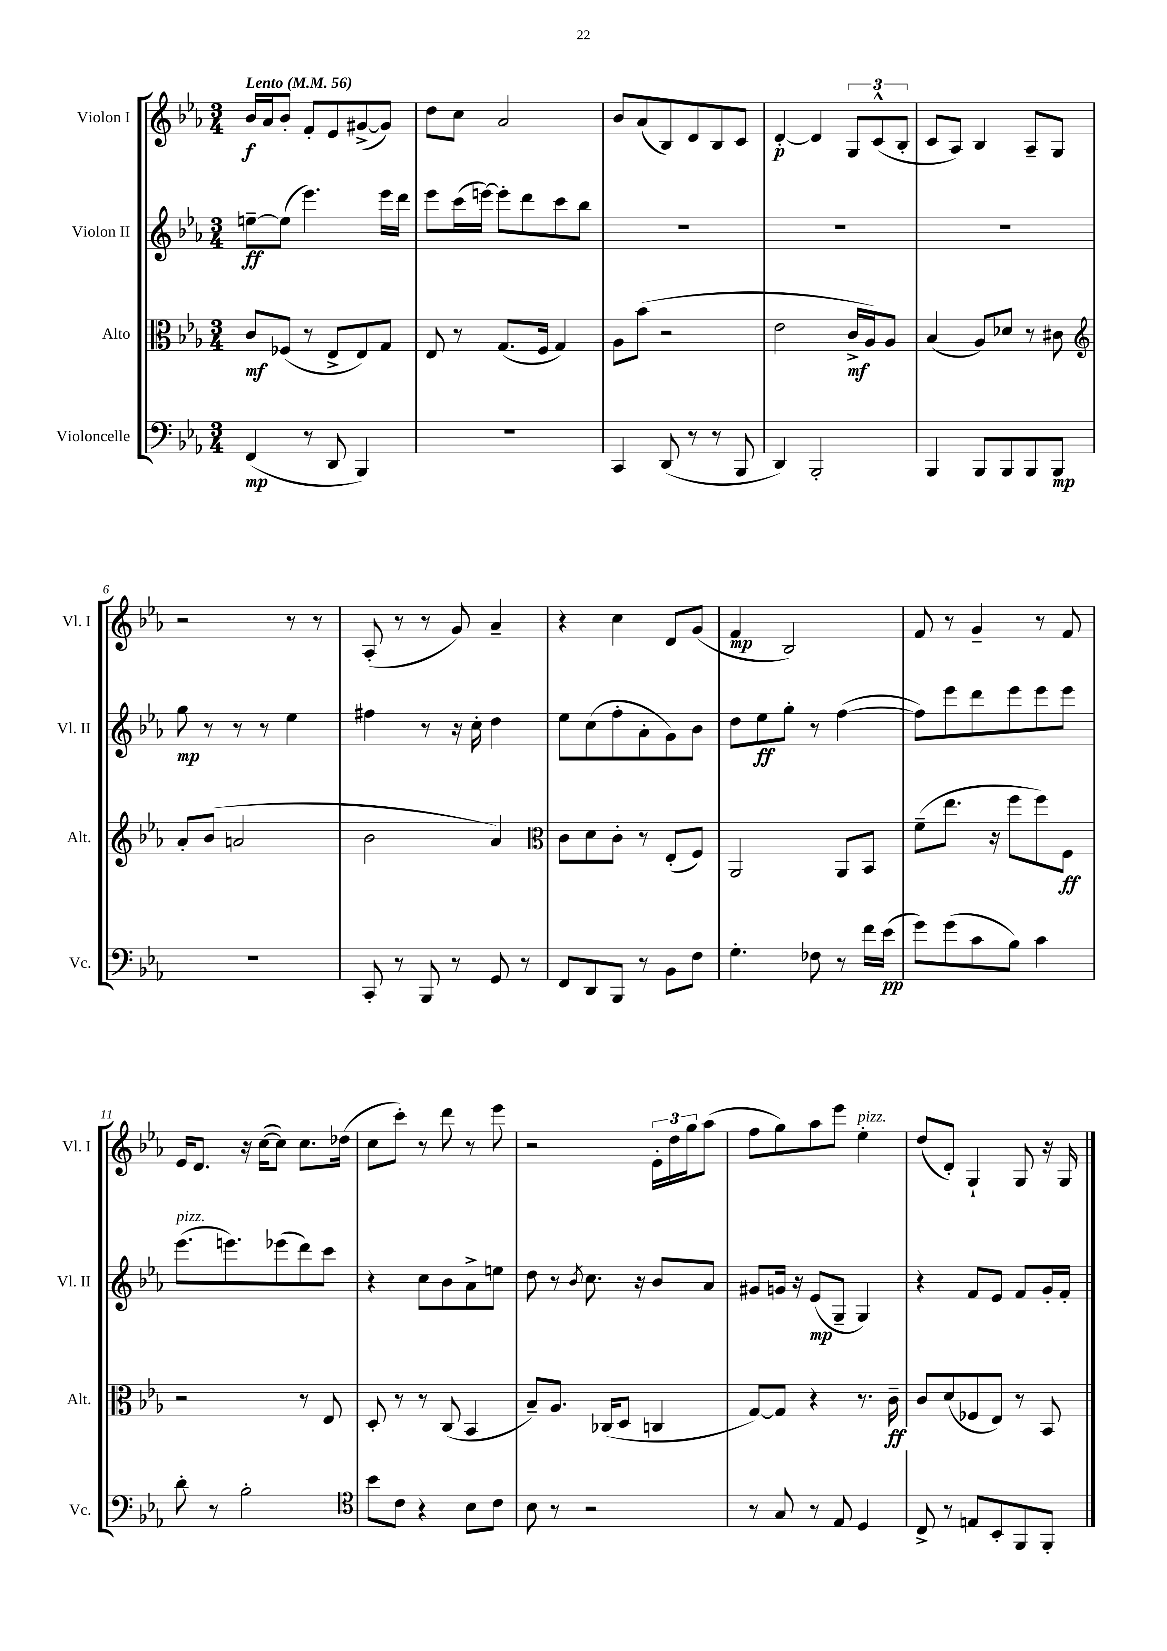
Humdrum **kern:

**kern	**dynam	**kern	**dynam	**kern	**dynam	**kern	**dynam
*part4	*part4	*part3	*part3	*part2	*part2	*part1	*part1
*staff4	*staff4	*staff3	*staff3	*staff2	*staff2	*staff1	*staff1
*I"Violoncelle	*	*I"Alto	*	*I"Violon II	*	*I"Violon I	*
*I'Vc.	*	*I'Alt.	*	*I'Vl. II	*	*I'Vl. I	*
*clefF4	*	*clefC3	*	*clefG2	*	*clefG2	*
*k[b-e-a-]	*	*k[b-e-a-]	*	*k[b-e-a-]	*	*k[b-e-a-]	*
*M3/4	*	*M3/4	*	*M3/4	*	*M3/4	*
*MM56	*	*MM56	*	*MM56	*	*MM56	*
=1	=1	=1	=1	=1	=1	=1	=1
!	!	!	!	!	!	!LO:TX:a:B:t=Lento	!
(4FF/	mp	8c/L	mf	[8een~\L	ff	16b-/LL	f
.	.	.	.	.	.	16a-/J	.
.	.	(8F-X/J	.	(8ee\J]	.	8b-'/J	.
8r	.	8r	.	4.eee-\)	.	8f'/L	.
8DD/	.	8E-^/L	.	.	.	8e-/	.
4BBB-/)	.	8E-/)	.	.	.	([8g#X^/	.
.	.	8G/J	.	16eee-\LL	.	8g#/J])	.
.	.	.	.	16ddd\JJ	.	.	.
=2	=2	=2	=2	=2	=2	=2	=2
2.r	.	8E-/	.	8eee-\L	.	8dd\L	.
.	.	8r	.	(16ccc\L	.	8cc\J	.
.	.	.	.	[16eeen\JJ)	.	.	.
.	.	(8.G/L	.	8eee'\L]	.	2a-/	.
.	.	.	.	8ddd\	.	.	.
.	.	16F/Jk	.	.	.	.	.
.	.	4G/)	.	8ccc\	.	.	.
.	.	.	.	8bb-\J	.	.	.
=3	=3	=3	=3	=3	=3	=3	=3
4CC/	.	8A-\L	.	2.r	.	8b-/L	.
.	.	(8b-\J	.	.	.	(8a-/	.
(8DD/	.	2r	.	.	.	8B-/)	.
8r	.	.	.	.	.	8d/	.
8r	.	.	.	.	.	8B-/	.
8BBB-/	.	.	.	.	.	8c/J	.
=4	=4	=4	=4	=4	=4	=4	=4
4DD/)	.	2e-\	.	2.r	.	[4d'/	p
2BBB-'/	.	.	.	.	.	4d/]	.
.	.	16c^/LL	mf	.	.	12G/L	.
.	.	16A-/J)	.	.	.	.	.
.	.	.	.	.	.	(12c^^/	.
.	.	8A-/J	.	.	.	.	.
.	.	.	.	.	.	12B-'/J	.
=5	=5	=5	=5	=5	=5	=5	=5
4BBB-/	.	(4B-/	.	2.r	.	8c/L	.
.	.	.	.	.	.	8A-/J)	.
8BBB-/L	.	8A-/L)	.	.	.	4B-/	.
8BBB-/	.	8d-X/J	.	.	.	.	.
8BBB-/	.	8r	.	.	.	8A-~/L	.
8BBB-/J	mp	8c#X\	.	.	.	8G/J	.
!!LO:LB:g=z
=6	=6	=6	=6	=6	=6	=6	=6
*	*	*clefG2	*	*	*	*	*
2.r	.	8a-'/L	.	8gg\	mp	2r	.
.	.	(8b-/J	.	8r	.	.	.
.	.	2an/	.	8r	.	.	.
.	.	.	.	8r	.	.	.
.	.	.	.	4ee-\	.	8r	.
.	.	.	.	.	.	8r	.
=7	=7	=7	=7	=7	=7	=7	=7
8CC'/	.	2b-\	.	4ff#X\	.	(8A-'/	.
8r	.	.	.	.	.	8r	.
8BBB-/	.	.	.	8r	.	8r	.
8r	.	.	.	16r	.	8g/)	.
.	.	.	.	16cc'\	.	.	.
8GG/	.	4a-/)	.	4dd\	.	4a-~/	.
8r	.	.	.	.	.	.	.
=8	=8	=8	=8	=8	=8	=8	=8
*	*	*clefC3	*	*	*	*	*
8FF/L	.	8c\L	.	8ee-\L	.	4r	.
8DD/	.	8d\	.	(8cc\	.	.	.
8BBB-/J	.	8c'\J	.	8ff'\	.	4cc\	.
8r	.	8r	.	8a-'\	.	.	.
8BB-\L	.	(8E-'/L	.	8g\)	.	8d/L	.
8F\J	.	8F/J)	.	8b-\J	.	(8g/J	.
=9	=9	=9	=9	=9	=9	=9	=9
4.G'\	.	2AA-/	.	8dd\L	.	4f/	mp
.	.	.	.	8ee-\	ff	.	.
.	.	.	.	8gg'\J	.	2B-/)	.
8F-X\	.	.	.	8r	.	.	.
8r	.	8AA-/L	.	([4ff\	.	.	.
16f\LL	.	8BB-/J	.	.	.	.	.
(16e-\JJ	pp	.	.	.	.	.	.
=10	=10	=10	=10	=10	=10	=10	=10
8g\L)	.	(8f~\L	.	8ff\L])	.	8f/	.
(8g\	.	8.ee-\J	.	8eee-\	.	8r	.
8c\	.	.	.	8ddd\	.	4g~/	.
.	.	16r	.	.	.	.	.
8B-\J)	.	8ff\L	.	8eee-\	.	.	.
4c\	.	8ff\)	.	8eee-\	.	8r	.
.	.	8F\J	ff	8eee-\J	.	8f/	.
!!LO:LB:g=z
=11	=11	=11	=11	=11	=11	=11	=11
!	!	!	!	!LO:TX:a:i:t=pizz.	!	!	!
8d'\	.	2r	.	(8.eee-\L	.	16e-/KL	.
.	.	.	.	.	.	8.d/J	.
8r	.	.	.	.	.	.	.
.	.	.	.	8.eeen\)	.	.	.
2B-'\	.	.	.	.	.	16r	.
.	.	.	.	.	.	([16cc\KL	.
.	.	.	.	(8eee-X\	.	8cc\J])	.
.	.	8r	.	8ddd\)	.	8.cc\L	.
.	.	8E-/	.	8ccc\J	.	.	.
.	.	.	.	.	.	(16dd-X\Jk	.
=12	=12	=12	=12	=12	=12	=12	=12
*clefC4	*	*	*	*	*	*	*
8b-\L	.	8D'/	.	4r	.	8cc\L	.
8c\J	.	8r	.	.	.	8ccc'\J)	.
4r	.	8r	.	8cc\L	.	8r	.
.	.	(8C/	.	8b-\	.	8ddd\	.
8B-\L	.	4BB-/	.	8a-^\	.	8r	.
8c\J	.	.	.	8een\J	.	8eee-\	.
=13	=13	=13	=13	=13	=13	=13	=13
8B-\	.	8B-~/L)	.	8dd\	.	2r	.
8r	.	8.A-/J	.	8r	.	.	.
.	.	.	.	8qb-/	.	.	.
2r	.	.	.	8.cc\	.	.	.
.	.	(16C-X/KL	.	.	.	.	.
.	.	8D/J	.	.	.	.	.
.	.	.	.	16r	.	.	.
.	.	4Cn/	.	8b-/L	.	24e-'\LL	.
.	.	.	.	.	.	24dd\	.
.	.	.	.	.	.	24gg\J	.
.	.	.	.	8a-/J	.	(8aa-\J	.
=14	=14	=14	=14	=14	=14	=14	=14
8r	.	[8G/L)	.	8g#X/L	.	8ff\L	.
8G/	.	8G/J]	.	16gn/Jk	.	8gg\)	.
.	.	.	.	16r	.	.	.
8r	.	4r	.	(8e-/L	mp	8aa-\	.
8E-/	.	.	.	8G~/J	.	8eee-\J	.
!	!	!	!	!	!	!LO:TX:a:i:t=pizz.	!
4D/	.	8.r	.	4G/)	.	4ee-'\	.
.	.	16c~\	ff	.	.	.	.
=15	=15	=15	=15	=15	=15	=15	=15
8C^/	.	8c/L	.	4r	.	(8dd/L	.
8r	.	(8d/	.	.	.	8d'/J)	.
8En/L	.	8F-X/	.	8f/L	.	4G`/	.
8BB-'/	.	8E-/J)	.	8e-/J	.	.	.
8FF/	.	8r	.	8f/L	.	8G/	.
8FF'/J	.	8BB-/	.	16g'/L	.	16r	.
.	.	.	.	16f'/JJ	.	16G/	.
==	==	==	==	==	==	==	==
*-	*-	*-	*-	*-	*-	*-	*-
